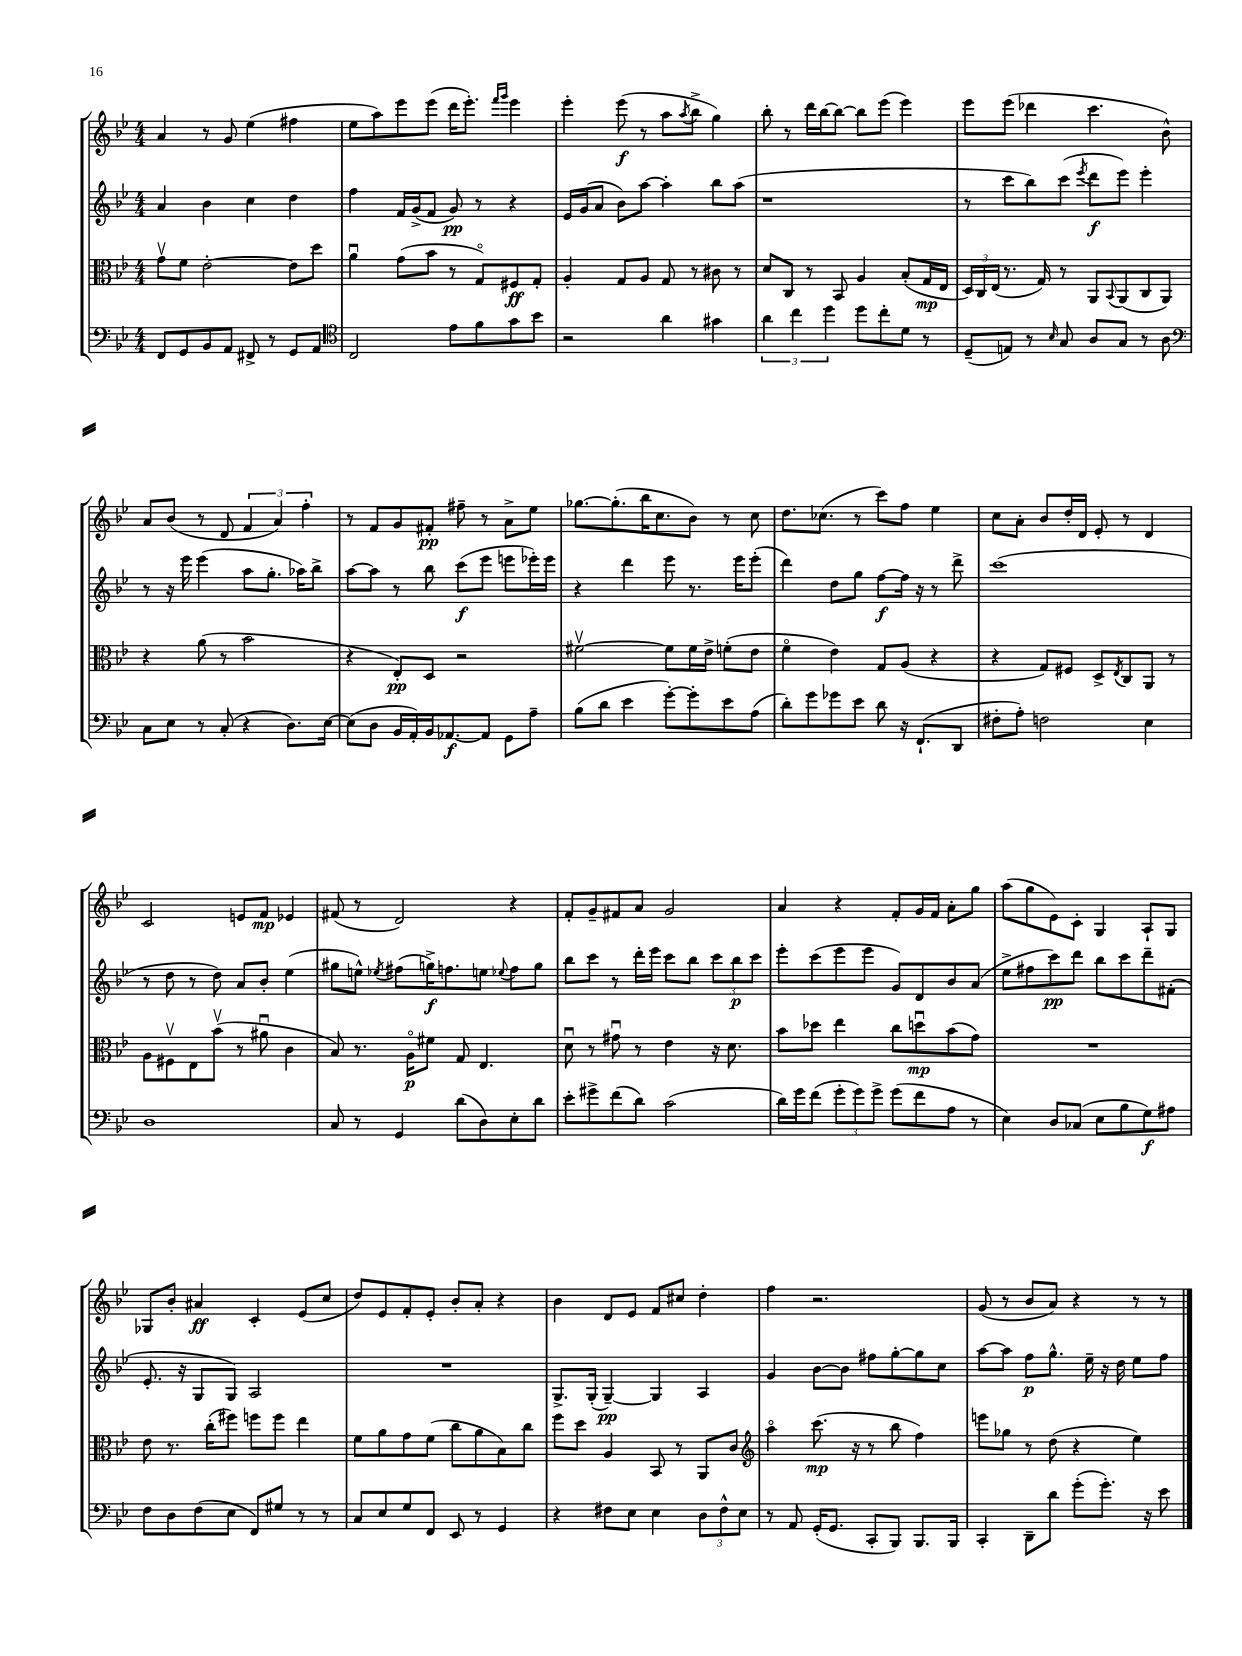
<<
\new StaffGroup <<
\new Staff = "s0" {
    \clef treble \key bes \major \numericTimeSignature \time 4/4
    a'4 r8 g'8 ees''4( fis''4 |
    ees''8 a''8) ees'''8 ees'''8( d'''16 ees'''8.-.) \grace { f'''16 g'''16 } ees'''4 |
    ees'''4-. ees'''8\f( r8 a''8 \acciaccatura { a''8 } bes''8-> g''4) |
    bes''8-. r8 d'''16 bes''16~ bes''8~ bes''8 ees'''8( ees'''4) |
    ees'''8 ees'''8( des'''4 c'''4. bes'8-^) |
    a'8 bes'8( r8 d'8 \tuplet 3/2 { f'4 a'4) f''4-. } |
    r8 f'8 g'8 fis'8-.\pp fis''8-- r8 a'8-> ees''8 |
    ges''8.~ ges''8.-.( bes''16 c''8. bes'8) r8 c''8 |
    d''8. ces''8.( r8 c'''8) f''8 ees''4 |
    c''8 a'8-. bes'8 d''16-. d'16 ees'8-. r8 d'4 |
    c'2 e'8 f'8\mp ees'4 |
    fis'8( r8 d'2) r4 |
    f'8-. g'8-- fis'8 a'8 g'2 |
    a'4 r4 f'8-. g'16 f'16 a'8-. g''8 |
    a''8( g''8 ees'8) c'8-. g4 a8-! g8 |
    ges8 bes'8-. ais'4\ff c'4-. ees'8( c''8 |
    d''8) ees'8 f'8-. ees'8-. bes'8-. a'8-. r4 |
    bes'4 d'8 ees'8 f'8 cis''8 d''4-. |
    f''4 r2. |
    g'8( r8 bes'8 a'8) r4 r8 r8 \bar "|." |
}
\new Staff = "s1" {
    \clef treble \key bes \major \numericTimeSignature \time 4/4
    a'4 bes'4 c''4 d''4 |
    f''4 f'16 g'16->( f'8 g'8\pp) r8 r4 |
    ees'16 g'16( a'8 bes'8) a''8~ a''4-. bes''8 a''8( |
    r1 |
    r8 c'''8 bes''8) c'''8( \acciaccatura { ees'''8 } d'''8\f ees'''8) ees'''4-. |
    r8 r16 ees'''16 ees'''4( a''8 g''8.-. aes''16) bes''8-> |
    a''8~ a''8 r8 bes''8 c'''8\f( ees'''8 e'''8 ees'''16-.) ees'''16 |
    r4 d'''4 ees'''8 r8. ees'''16 ees'''8-.( |
    d'''4) d''8 g''8 f''8~\f f''16 r16 r8 d'''8-> |
    c'''1( |
    r8 d''8 r8 d''8) a'8 bes'8-. ees''4( |
    gis''8 e''8-^) \acciaccatura { ees''8 } fis''8( g''16->\f) f''8. e''8 \appoggiatura { ees''8 } f''8 g''8 |
    bes''8 c'''8 r8 d'''16-. ees'''16 c'''8 bes''8 \tuplet 3/2 { c'''8 bes''8\p c'''8 } |
    ees'''8-. c'''8( ees'''8 ees'''8 g'8) d'8 bes'8 a'8( |
    ees''8-> fis''8 c'''8\pp) d'''8 bes''8 c'''8 d'''8-- fis'8-.( |
    ees'8.-. r16 g8 g8) a2 |
    R1 |
    g8.-> g16-.( g4~--\pp) g4 a4 |
    g'4 bes'8~ bes'8 fis''8 g''8~-. g''8 c''8 |
    a''8~ a''8 f''8\p g''8.-^ ees''16-- r16 d''16 ees''8 f''8 \bar "|." |
}
\new Staff = "s2" {
    \clef alto \key bes \major \numericTimeSignature \time 4/4
    g'8\upbow f'8 ees'2~-. ees'8 d''8 |
    a'4\downbow g'8( bes'8 r8 g8\flageolet) fis8\ff g8-. |
    a4-. g8 a8 g8 r8 cis'8 r8 |
    d'8 c8 r8 bes,8 a4 bes8-.( g16\mp ees16 |
    \tuplet 3/2 { d16) c16 ees16( } r8. g16) r8 a,8 \appoggiatura { bes,8 } a,8( c8 a,8) |
    r4 a'8( r8 bes'2 |
    r4 ees8-.\pp) d8 r2 |
    fis'2~\upbow fis'8 fis'16 ees'16-> f'8-.( ees'8 |
    f'4\flageolet ees'4) g8 a8( r4 |
    r4 g8) fis8 d8-> \acciaccatura { ees8 } c8 a,8 r8 |
    a8 fis8\upbow ees8 bes'8\upbow( r8 ais'8\downbow c'4 |
    bes8) r8. a16\flageolet\p fis'8 g8 ees4. |
    d'8\downbow r8 gis'8\downbow r8 ees'4 r16 d'8. |
    bes'8 des''8 ees''4 c''8 d''8\downbow\mp bes'8( g'8) |
    R1 |
    ees'8 r8. c''16-.( fis''8) f''8 f''8 ees''4 |
    f'8 a'8 g'8 f'8( c''8 a'8 bes8) c''8 |
    f''8 d''8 a4 bes,8 r8 a,8 c'8 |
    \clef treble a''4\flageolet c'''8.\mp( r16 r8 bes''8 f''4) |
    e'''8 ges''8 r8 d''8( r4 ees''4) \bar "|." |
}
\new Staff = "s3" {
    \clef bass \key bes \major \numericTimeSignature \time 4/4
    f,8 g,8 bes,8 a,8 fis,8-> r8 g,8 a,8 |
    \clef tenor c2 ees'8 f'8 g'8 bes'8 |
    r2 a'4 gis'4 |
    \tuplet 3/2 { a'4 c''4 d''4 } d''8 c''8-. d'8 r8 |
    d8--( e8) r8 \grace { bes16 } g8 a8 g8 r8 a8 |
    \clef bass c8 ees8 r8 c8-.( r4 d8.) ees16~ |
    ees8( d8 bes,16 a,16-.) bes,16 aes,8.~\f aes,8 g,8 a8-- |
    bes8( d'8 ees'4 g'8~-.) g'8-. ees'8 a8( |
    d'8-.) g'8 ges'8 ees'8 d'8 r16 f,8.-!( d,8 |
    fis8-. a8-.) f2 ees4 |
    d1 |
    c8 r8 g,4 d'8( d8) ees8-. d'8 |
    ees'8-. gis'8-> f'8( d'8) c'2( |
    d'16) g'16 f'8( \tuplet 3/2 { g'8-. g'8) g'8-> } g'8( f'8 a8 r8 |
    ees4) d8 ces8( ees8 bes8 g8\f) ais8 |
    f8 d8 f8( ees8 f,8) gis8 r8 r8 |
    c8 ees8 g8 f,8 ees,8 r8 g,4 |
    r4 fis8 ees8 ees4 \tuplet 3/2 { d8 fis8-^ ees8 } |
    r8 a,8 g,16-.( g,8. c,8-. bes,,8) bes,,8. bes,,16 |
    c,4-. d,8-- d'8 g'8-.( g'8.-.) r16 ees'8 \bar "|." |
}
>>
>>
\layout { \context { \Score \remove "Bar_number_engraver" } }
